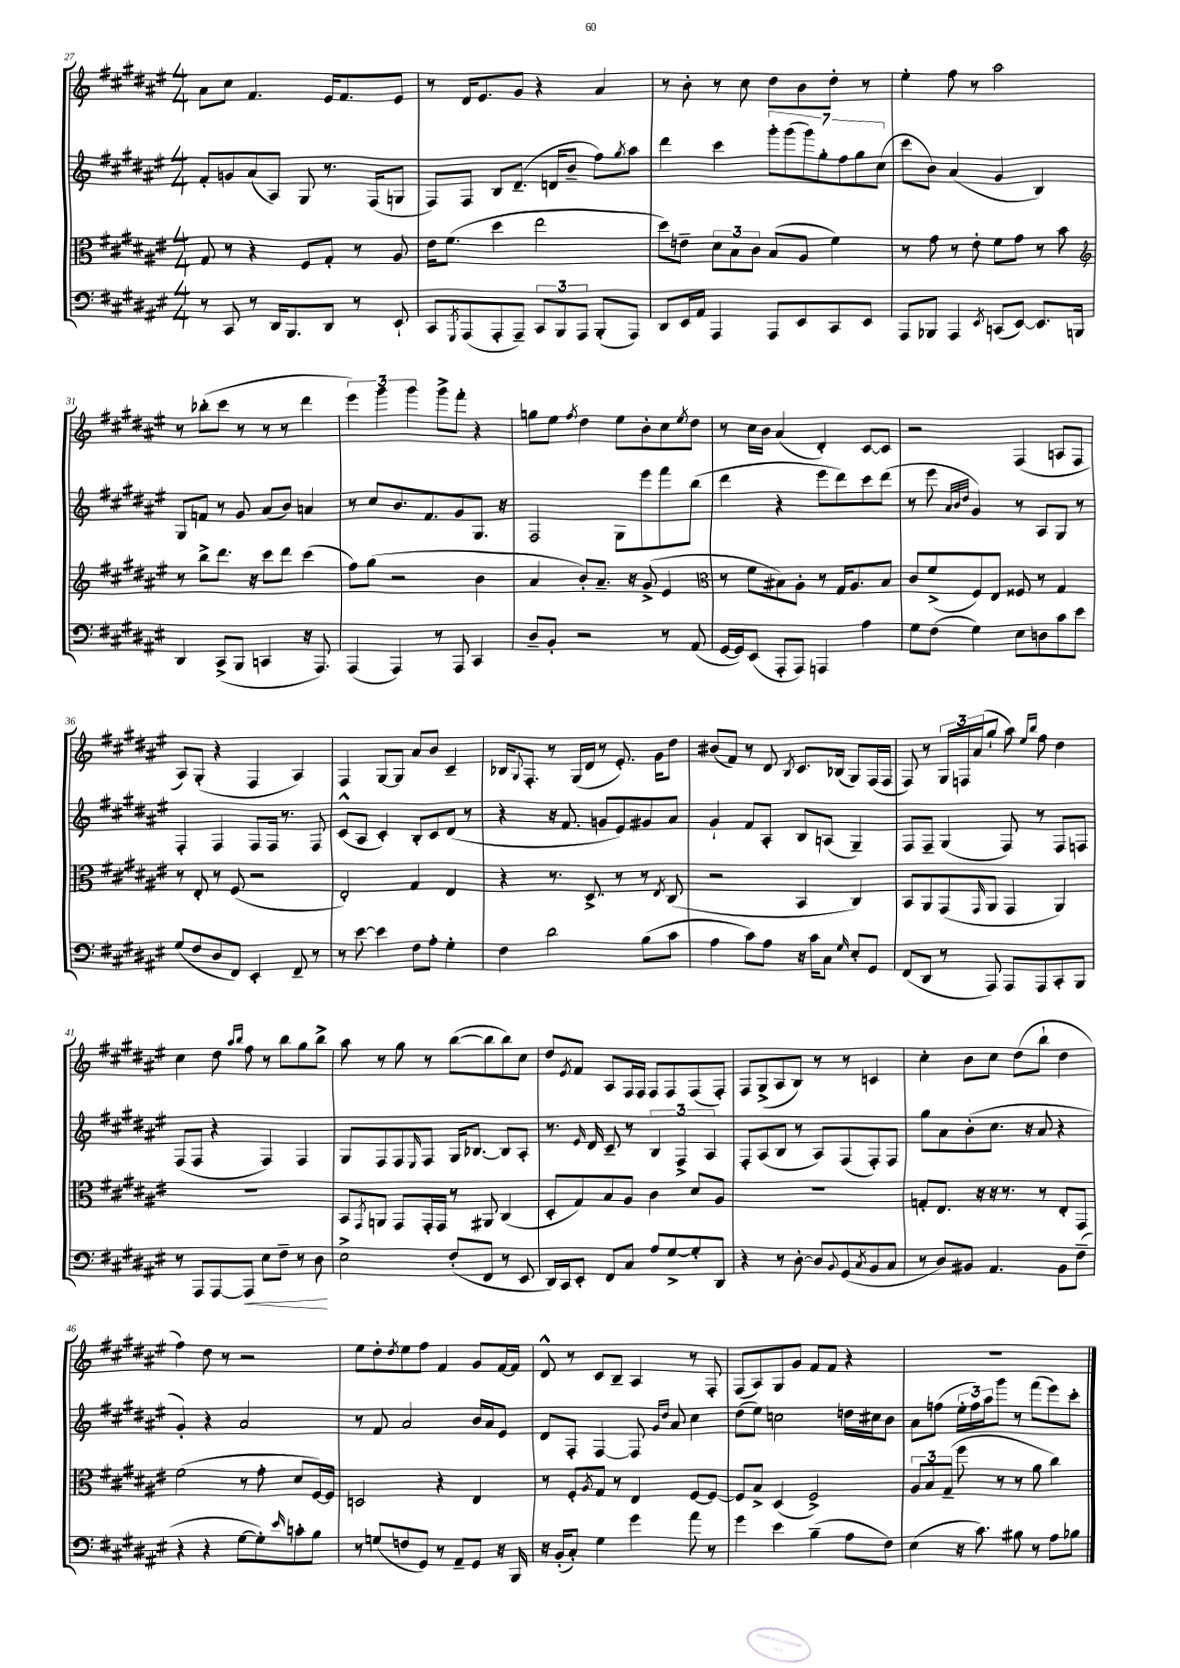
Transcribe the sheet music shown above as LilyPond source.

<<
\new StaffGroup <<
\new Staff = "s0" {
    \clef treble \key fis \major \numericTimeSignature \time 4/4
    ais'8 cis''8 fis'4. eis'16 fis'8. eis'8 |
    r8 dis'16 eis'8. gis'8 r4 ais'4 |
    r8 b'8-. r8 cis''8 dis''8 b'8 dis''8-. r8 |
    eis''4-. fis''8 r8 ais''2 |
    r8 bes''8-.( cis'''8 r8 r8 r8 dis'''4 |
    \tuplet 3/2 { eis'''4) gis'''4 gis'''4 } gis'''8-> fis'''8-. r4 |
    g''8 eis''8 \acciaccatura { fis''8 } dis''4 eis''8 b'8-. cis''8 \acciaccatura { eis''8 } dis''8 |
    r8 cis''16 b'16 ais'4( dis'4-.) cis'8~ cis'8 |
    r2 fis4( a8 fis8 |
    ais8) gis8-.( r4 fis4 ais4) |
    fis4 gis8~ gis8 ais'8 b'8 cis'4-- |
    bes16 \appoggiatura { gis8 } fis8.-. r8 gis16( dis'16 r8 eis'8.-.) gis'16 dis''8 |
    bis'8( fis'8) r8 dis'8 \acciaccatura { b8 } cis'8. bes16( gis8) fis16( fis16 |
    fis8) r8 \tuplet 3/2 { gis16 f16 ais'16( } gis''8-! ais''8) \grace { eis''16 b''16 } fis''8 dis''4 |
    cis''4 dis''8 \grace { ais''16 b''16 } fis''8 r8 b''8 gis''8 b''8-> |
    ais''8 r8 gis''8 r8 b''8~( b''8 b''8) cis''8 |
    dis''8 \acciaccatura { eis'8 } fis'8 ais8 fis16 fis16 fis8 fis8 fis8( fis8-.) |
    fis8 gis8->( ais8 b8) r8 r8 c'4 |
    cis''4-. b'8 cis''8 dis''8( b''8-! dis''4 |
    fis''4) dis''8 r8 r2 |
    eis''8 dis''8-. \acciaccatura { dis''8 } eis''8 fis''8 fis'4 gis'8 fis'16~ fis'16 |
    dis'8-^ r8 cis'8 b8-- ais4 r8 fis8-. |
    fis8( ais8) gis8 gis'8 fis'8 fis'8 r4 |
    R1 \bar "|." |
}
\new Staff = "s1" {
    \clef treble \key fis \major \numericTimeSignature \time 4/4
    fis'8-. g'8 ais'8( ais8) gis8 r8. fis16( g8 |
    fis8) fis8 b8 dis'8.--( d'16 b'8-- fis''8) \acciaccatura { gis''8 } ais''8 |
    dis'''4 cis'''4 \tuplet 7/4 { gis'''8-. gis'''8( gis'''8) gis''8-. fis''8 gis''8 cis''8( } |
    cis'''8 b'8) ais'4( gis'4 b4) |
    gis8 f'8 r8 gis'8 ais'8( b'8) a'4 |
    r8 cis''8 b'8. fis'8. gis'8 gis8. r16 |
    fis2 gis8 eis'''8 fis'''8 b''8( |
    dis'''4 r4 eis'''8 dis'''8) cis'''8 dis'''8( |
    r8 eis'''8 \grace { ais'32 b'32 dis''32 } gis'4) r8 ais8 gis8 r8 |
    fis4-. fis4 fis8 fis16 r8. fis8 |
    cis'8-^( ais8 cis'4-.) b8-. cis'8 dis'8( r8 |
    r4 r16 fis'8. g'8 eis'8) gis'8 ais'8 |
    gis'4-! fis'8 ais8-. b8 a8( gis4--) |
    fis8 fis8-- gis4( fis8) r8 fis8 f8 |
    fis8( fis8 r4 fis4) fis4 |
    gis8 fis8 fis8 \grace { eis16 } fis8 gis16 bes8.~ bes8 ais8-. |
    r8. \grace { eis'16 } dis'16 cis'8-- r8 \tuplet 3/2 { b4 fis4-> ais4 } |
    fis8-. ais8( b8 r8 ais8) fis8( fis8-.) fis8 |
    gis''8 ais'8 b'8-.( cis''8. r16 ais'8 r4 |
    gis'4-.) r4 ais'2 |
    r8 fis'8 ais'2 b'16 ais'16 eis'8 |
    dis'8 fis8-. fis4~ fis8 \grace { gis'16 dis''16 } ais'8 cis''4 |
    dis''8( eis''8) c''2 d''16 cis''16 b'8 |
    ais'8 f''8( \tuplet 3/2 { eis''16-. f''16) ais''16 } gis'''8 r8 fis'''8( eis'''8) cis'''8-. \bar "|." |
}
\new Staff = "s2" {
    \clef alto \key fis \major \numericTimeSignature \time 4/4
    gis8 r8 r4 fis8 gis8-. r8 ais8 |
    eis'16 fis'8.( dis''4 eis''2 |
    dis''8) e'8-- \tuplet 3/2 { dis'8 b8 cis'8 } b8( ais8 fis'4) |
    r8 gis'8 r8 eis'8-. fis'8 gis'8 r8 b'8 |
    \clef treble r8 b''8-> dis'''8. r16 cis'''8 dis'''8 cis'''4( |
    fis''8) gis''8( r2 b'4 |
    ais'4 b'8-.) ais'8.-- r16 gis'8->( eis'4 |
    \clef alto r8 fis'8 bis8) ais8-. r8 gis16 ais8. bis8 |
    cis'8 fis'8->( fis8) eis8 fisis8 r8 gis4 |
    r8 eis8-. r8 fis8( r2 |
    eis2-.) gis4 eis4 |
    r4 r8. dis8.-> r8 r8 \acciaccatura { eis8 } cis8( |
    r2 b,4 cis4) |
    b,8 ais,8 gis,8( \grace { gis,16 } ais,8 gis,4 ais,4) |
    R1 |
    b,8 \acciaccatura { gis,8 } a,8 gis,8 gis,16-. gis,16 r8 ais,8 cis4( |
    dis8-. gis8) b8 ais8 cis'4 dis'8 ais8 |
    R1 |
    g8-. eis8. r16 r16 r8. r8 eis8-. gis,8 |
    fis'2( r8 gis'8-. dis'8 fis16~) fis16 |
    d2 r4 eis4 |
    r8 fis8-. \acciaccatura { ais8 } gis8 r8 eis4 fis8~ fis8~ |
    fis8 b8-> dis4( fis2->) |
    \tuplet 3/2 { ais8 b8 gis8--( } fis''8 r8 r8 ais'8 cis''4) \bar "|." |
}
\new Staff = "s3" {
    \clef bass \key fis \major \numericTimeSignature \time 4/4
    r8 cis,8 r8 dis,16 b,,8. dis,8 r8 eis,8-! |
    cis,8 \acciaccatura { gis,,8 } ais,,8( ais,,8-. ais,,8--) \tuplet 3/2 { cis,8 b,,8 ais,,8 } b,,8-.( ais,,8) |
    dis,8 eis,16 ais,16 ais,,4 ais,,8 eis,8 cis,8 eis,8 |
    ais,,8 bes,,8 ais,,4 \acciaccatura { eis,8 } c,8( eis,8~) eis,8. b,,16 |
    dis,4 cis,8->( b,,8 c,4 r16 ais,,8.) |
    ais,,4( ais,,4) r8 ais,,8 cis,4 |
    dis8-- b,8-. r2 r8 ais,8( |
    gis,16~ gis,16) eis,8( ais,,8-. ais,,8) a,,4 ais4 |
    gis8 fis8( gis4) eis8 d8 cis'8 eis'8 |
    gis8( fis8 dis8 fis,8) eis,4-. fis,8-- r8 |
    r8 eis'8~ eis'4 fis8 ais8-. gis4-. |
    fis4 dis'2 b8( cis'8 |
    ais4 cis'8) ais8 r16 cis'16 cis8 \grace { gis16 } eis8-. gis,8 |
    fis,8( dis,8 r8 ais,,8) ais,,8 ais,,8 cis,8-. b,,8 |
    r8 ais,,8 ais,,8~ ais,,8\< eis8 fis8-- r8 dis8\! |
    eis2-> fis8-.( fis,8 r8 eis,8 |
    dis,16) cis,16 eis,8-. fis,8 cis8 ais8 gis8~-> gis8-. dis,8 |
    r4 r8 dis8~-. dis8 \appoggiatura { b,8 } gis,8( \acciaccatura { cis8 } b,8 cis8 |
    r8 dis8) bis,8 ais,4. bis,8 fis8--( |
    r4 r4 gis8~ gis8-.) \grace { eis'16 } c'8-. b8 |
    r8 g8( f8 gis,8) r8 ais,8-- gis,8 r16 b,,16 |
    r16 b,16-.( cis8-.) gis4 gis'4 ais'8 r8 |
    gis'4 eis'4 b4--( ais8 fis8) |
    eis4( r16 cis'8.) bis8 r8 ais8 bes8 \bar "|." |
}
>>
>>
\layout { \context { \Score currentBarNumber = #27 } }
